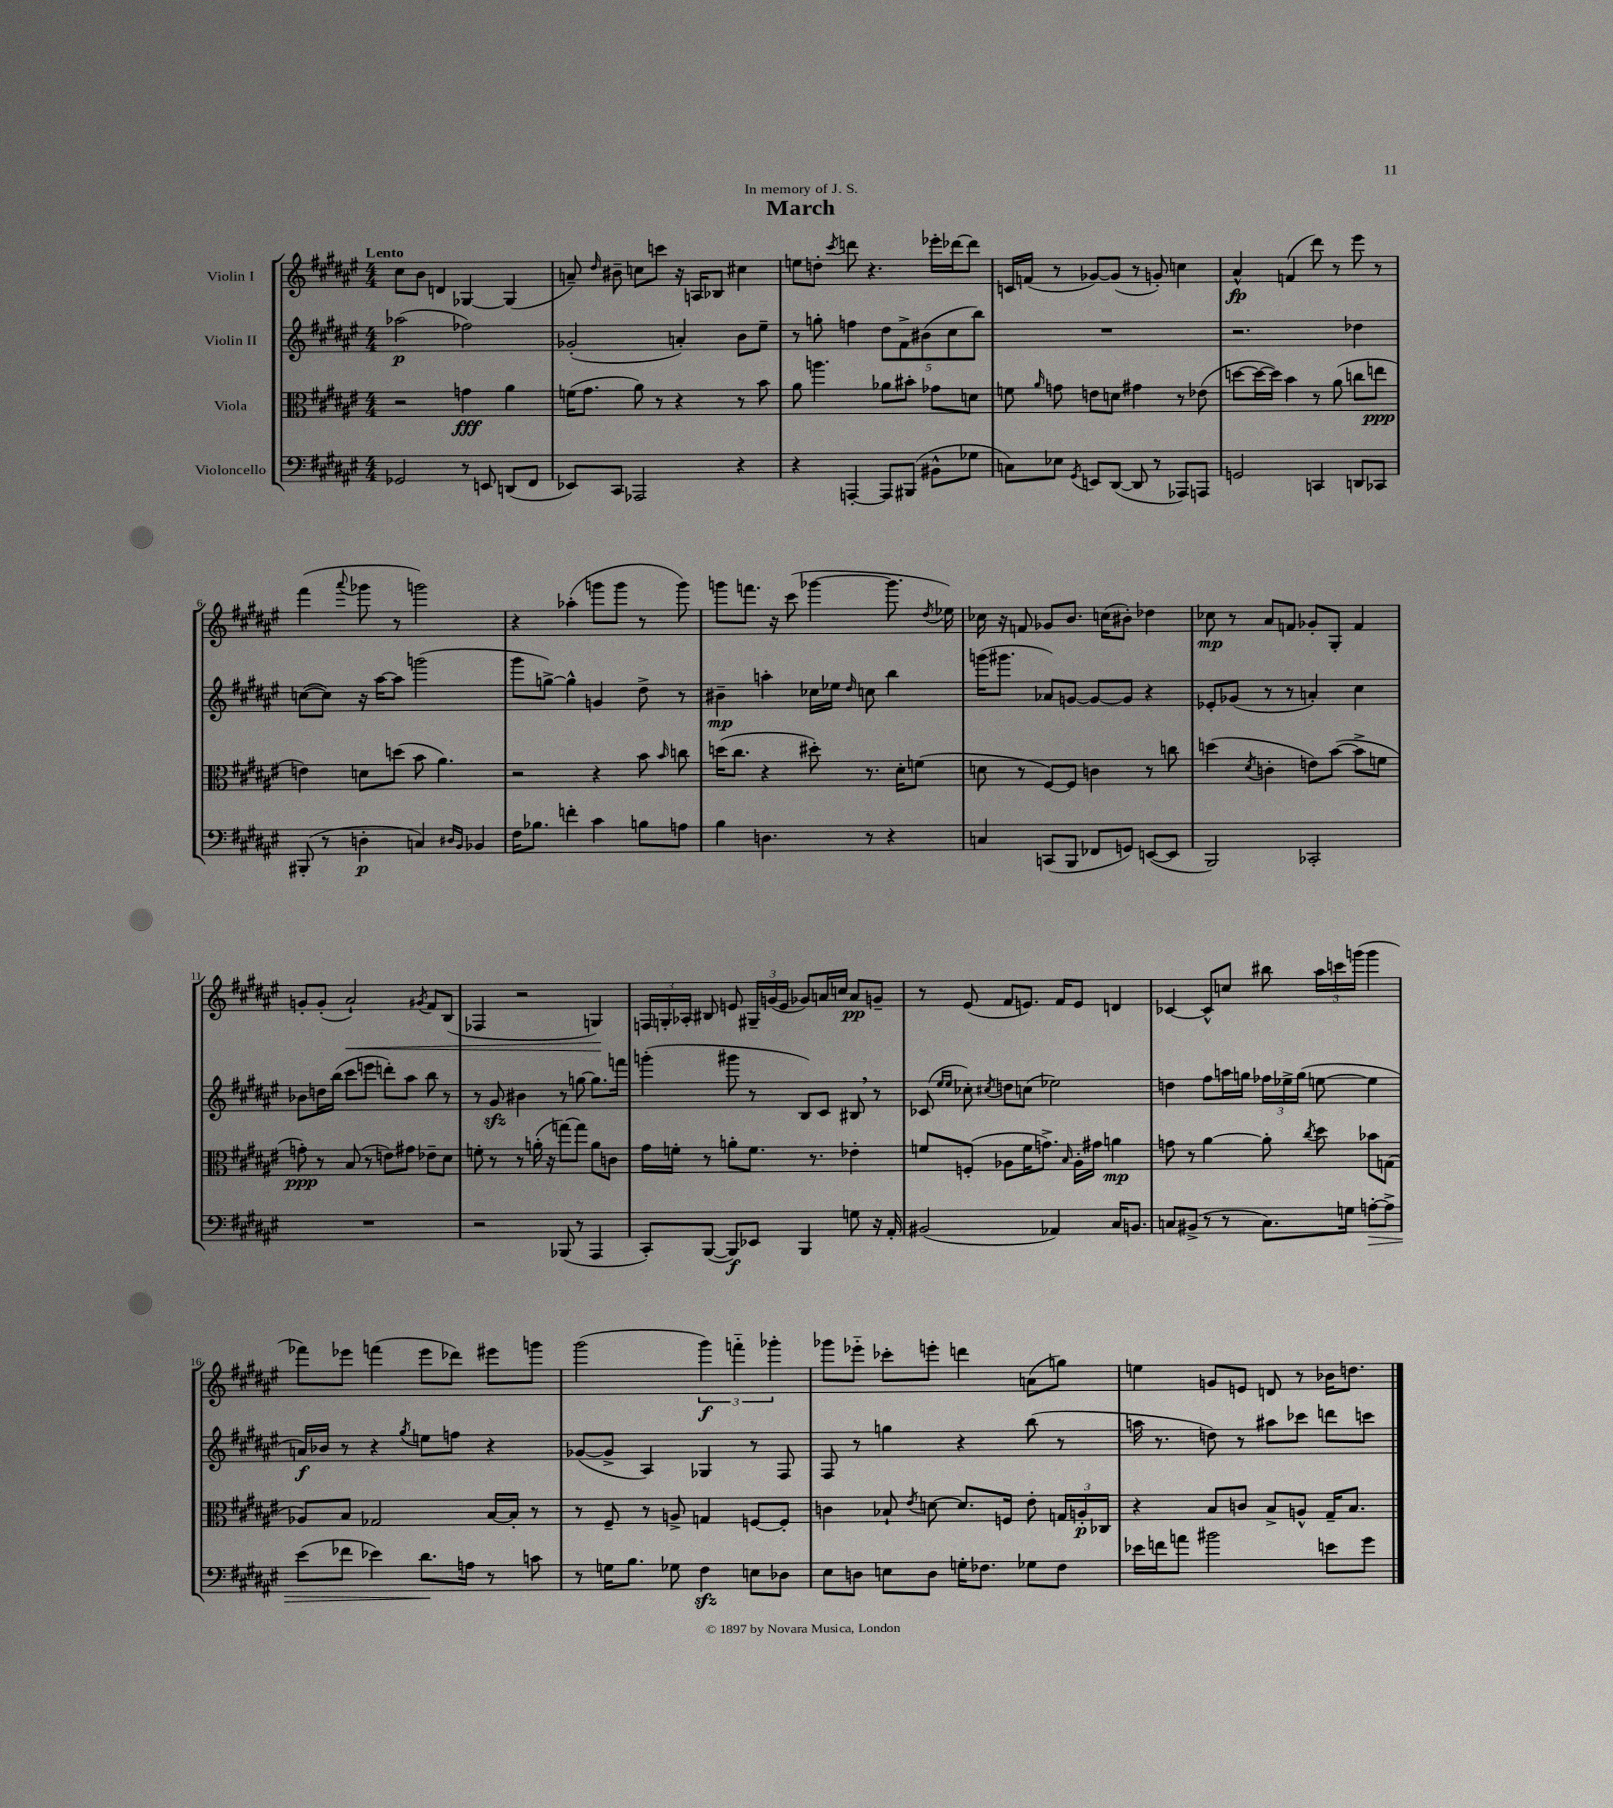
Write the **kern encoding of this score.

**kern	**kern	**kern	**kern
*staff4	*staff3	*staff2	*staff1
*clefF4	*clefC3	*clefG2	*clefG2
*k[f#c#g#d#a#e#]	*k[f#c#g#d#a#e#]	*k[f#c#g#d#a#e#]	*k[f#c#g#d#a#e#]
*M4/4	*M4/4	*M4/4	*M4/4
2GG-/	2r	(2aa-\	8cc#\L
.	.	.	8b\J
.	.	.	4d/
8r	4g\	2ff-\)	[4G-/
8EE/	.	.	.
(8DD/L	4a#\	.	(4G-/]
8FF#/J	.	.	.
=	=	=	=
8EE-/L)	(16f\LK	(2g-'/	8a~/)
.	8.g#\J	.	.
.	.	.	16qqdd#/
8CC#/J	.	.	8b#~\
2AAA-/	8a#\)	.	8cc\L
.	8r	.	8ccc\J
.	4r	4a'/)	16r
.	.	.	16A/LK
.	.	.	8B-/J
4r	8r	8b\L	4cc#\
.	8b\	8ee#~\J	.
=	=	=	=
4r	8a#\	8r	8ee\L
.	4.aa\	8gg'\	8dd'\J
.	.	.	8qccc#/
[4AAA'/	.	4ff\	8ddd\
.	.	.	4.r
8AAA/]L	8a-\L	10dd#\L	.
.	.	10f#^\	.
(8BBB#/J	8b#'\J	.	.
.	.	(10b#\	.
8BB#^^\L	8g-\L	.	16eee-'\LL
.	.	10cc#\	.
.	.	.	[16ddd-\J
8G-\J	8d\J	.	8ddd-\]J
.	.	10bb\J)	.
=	=	=	=
8C\L)	8f\	1r	16c/LL
.	.	.	(16f/JJ
.	16qqa#/	.	.
8E-\J	8g\	.	8r
8qGG#/	.	.	.
8EE/L	8e\L	.	[8g-/L)
([8DD#/J	8d\J	.	(8g-/]J
8DD#/]	4g#\	.	8r
8r	.	.	8g'/)
8AAA-/L)	8r	.	4cc\
8AAA/J	(8e-\	.	.
=	=	=	=
2GG/	[8dd\L	2.r	4a#^^/
.	16dd\_L	.	.
.	16dd\]JJ)	.	.
.	4b\	.	(4f/
4CC/	8r	.	8ddd#\)
.	(8a#\	.	8r
8DD/L	8cc\L	4dd-\	8eee#\
8CC-/J	8ee\J	.	8r
=	=	=	=
(8BBB#'/	4e\)	([8cc\L	(4fff#\
8r	.	8cc\]J)	.
.	.	.	8qqaaa#/
4D'\	8d\L	16r	8ggg-\
.	.	[16aa#\LK	.
.	(8dd\J	8aa#\]J	8r
4C/)	8b\	(2ggg\	2ggg\)
.	4.a#\)	.	.
16qqD#/LL	.	.	.
16qqBB/JJ	.	.	.
4BB-/	.	.	.
=	=	=	=
16F#\LK	2r	8ggg#\L	4r
8.B-\J	.	.	.
.	.	[8gg^\J)	.
4f'\	.	4gg^^\]	(4aa-'\
4c#\	4r	4g/	8ggg\L
.	.	.	8ggg\J
8B\L	8b\	8dd#^\	8r
.	16qqb/	.	.
8A\J	8cc\	8r	8ggg\)
=	=	=	=
4B\	(16dd\LK	4b#~\	8ggg\L
.	8.cc#\J	.	.
.	.	.	8.fff\J
4.D\	4r	4aa'\	.
.	.	.	16r
.	.	.	(8ccc#\
.	8dd#'\)	16cc-\LL	[4ggg-\
.	.	16ee-\JJ	.
.	.	16qqdd#/	.
8r	8.r	8cc\	.
4r	.	4bb\	8.ggg-\]
.	16d#'\LK	.	.
.	(8f\J	.	.
.	.	.	8qdd#/
.	.	.	16ee-\)
=	=	=	=
4C/	8d\	(16ggg\LK	16cc-\
.	.	8.ggg#\J	16r
.	8r	.	8f/
(8CC/L	[8F#/L)	8a-/L)	8g-/L
8BBB/J	8F#/]J	[8g/J	8.b/J
8FF-/L	4c\	8g/_L	.
.	.	.	(16cc\LK
8GG/J)	.	8g/]J	8b#'\J)
([8EE/L	8r	4r	4dd-\
8EE/]J	8cc\	.	.
=	=	=	=
2BBB/)	(4dd\	8e-'/L	8cc-\
.	.	(8g-/J	8r
.	8qd#/	.	.
.	4c'\	8r	8a#/L
.	.	8r	8f/J
2CC-'/	8e\L)	4a'/)	8g-'/L
.	([8b\J	.	8G#'/J
.	8b^\]L	4cc#\	4f/
.	8f\J	.	.
=	=	=	=
1r	8g'\)	8b-\L	8g'/L
.	8r	16dd\L	(8g'/J
.	.	(16bb\JJ	.
.	(8B/	8ccc#\L	2a#`/)
.	8r	8eee\J	.
.	8e\L)	8ddd'\L)	.
.	8g#\J	8aa#\J	.
.	.	.	8qg#/
.	8e-~\L	8bb\	8f#/L
.	8d#\J	8r	(8B/J
=	=	=	=
2r	8f'\	8r	4F-/
.	8r	8g#/	.
.	8r	4b#\	2r
.	(16a'\	.	.
.	16r	.	.
(8BBB-/	[8gg\L)	8r	.
8r	8gg\]J	[8gg\	.
4AAA#/	8a\L	8.gg\]L	4G/)
.	8c\J	.	.
.	.	16fff\Jk	.
=	=	=	=
8CC#'/L)	16g#\LL	(4ggg'\	24F/LL
.	.	.	24G'/
.	16f'\JJ	.	.
.	.	.	24A-'/JJ
([8BBB/J	8r	.	8B#/
8BBB/]L)	8a'\L	8ggg#\	8e/
8EE-/J	8.f\J	8r	24G#~/LL
.	.	.	(24g/
.	.	.	24e/JJ
4BBB/	.	8B/L)	8g-/L)
.	8.r	.	.
.	.	8c#/J	16a/L
.	.	.	16cc/JJ
8G\	4e-'\	8B#/	8a/L
16r	.	8r	8g~/J
16AA#'/	.	.	.
=	=	=	=
(2BB#/	8f/L	(8c-/	8r
.	.	16qqee#/LL	.
.	.	16qqee#/JJ	.
.	(8F'/J	8cc-'\)	(8e#/
.	.	8qcc#/	.
.	8A-\L	8dd\L	8f#/L
.	16f\K	(8cc\J	8.e/J)
.	8.g^\J)	.	.
4AA-/)	.	2ee-\)	.
.	.	.	16f#/LK
.	16qqB/	.	.
.	16A-'\LL	.	8e/J
.	16g#\JJ	.	.
16C#/LK	4a\	.	4d/
8.BB/J	.	.	.
=	=	=	=
8C/L	8g\	4dd\	[4c-/
(8BB#^/J	8r	.	.
8r	[4a#\	8ff#\L	8c-^^/]L
8r	.	16aa\L	8cc/J
.	.	16gg\JJ	.
8.C\L)	8a#'\]	24ff-\LL	8bb#\
.	.	24ee-^\	.
.	.	(24gg\JJ	.
.	8qcc#/	.	.
.	8dd#\	[8ee\	24aa#\LL
.	.	.	24ccc\
16G\Jk	.	.	.
.	.	.	(24ggg\JJ
[8A'\L	8b-\L	4ee\]	4ggg\
8A^\]J	(8G\J	.	.
=	=	=	=
(8e#\L	8A-/L)	16a/LL)	8fff-\L)
.	.	16b-/JJ	.
8f-\J	8B/J	8r	8eee-\J
4e-\)	2G-/	4r	(4fff\
.	.	8qgg#/	.
8.d#\L	.	8ee\L	8eee-\L
.	.	8ff\J	8ddd-\J)
16A\Jk	.	.	.
8r	[16B/LL	4r	8eee#\L
.	16B'/]JJ	.	.
8c\	8r	.	8ggg\J
=	=	=	=
8r	8r	([8g-/L	(2ggg#\
16G\LK	8F#~/	8g-^/]J	.
8.B\J	.	.	.
.	8r	4A#/)	.
8G-\	8A^/	.	.
4F#\	4G/	4G-/	6ggg#\)
.	.	.	6fff'~\
8E\L	[8F/L	8r	.
.	.	.	6ggg-'\
8D-\J	8F'/]J	8F#/	.
=	=	=	=
8E#\L	4c\	8F#/	8ggg-\L
8D\J	.	8r	8eee-'~\J
8E\L	8B-`/	4gg\	8ccc-'\L
.	8qe#/	.	.
8D\J	[8d\	.	8eee'\J
16G'\LK	8.d/]L	4r	4ddd\
8.F-\J	.	.	.
.	16F/Jk	.	.
8G-\L	8e#'\	(8bb\	(8a\L
8F-\J	24G/LL	8r	8gg\J)
.	24A'/	.	.
.	24C-/JJ	.	.
=	=	=	=
16e-\LL	4r	16aa\	4ee\
16f\J	.	8.r	.
8a\J	.	.	.
2b#\	8B/L	8dd\)	8g/L
.	8c/J	8r	8e/J
.	8B^/L	8aa#\L	8d/
.	8A^^/J	8ccc-\J	8r
8e\L	16G#~/LK	8ddd\L	16b-\LK
.	8.B/J	.	8.dd\J
8g#\J	.	8ccc\J	.
==	==	==	==
*-	*-	*-	*-
